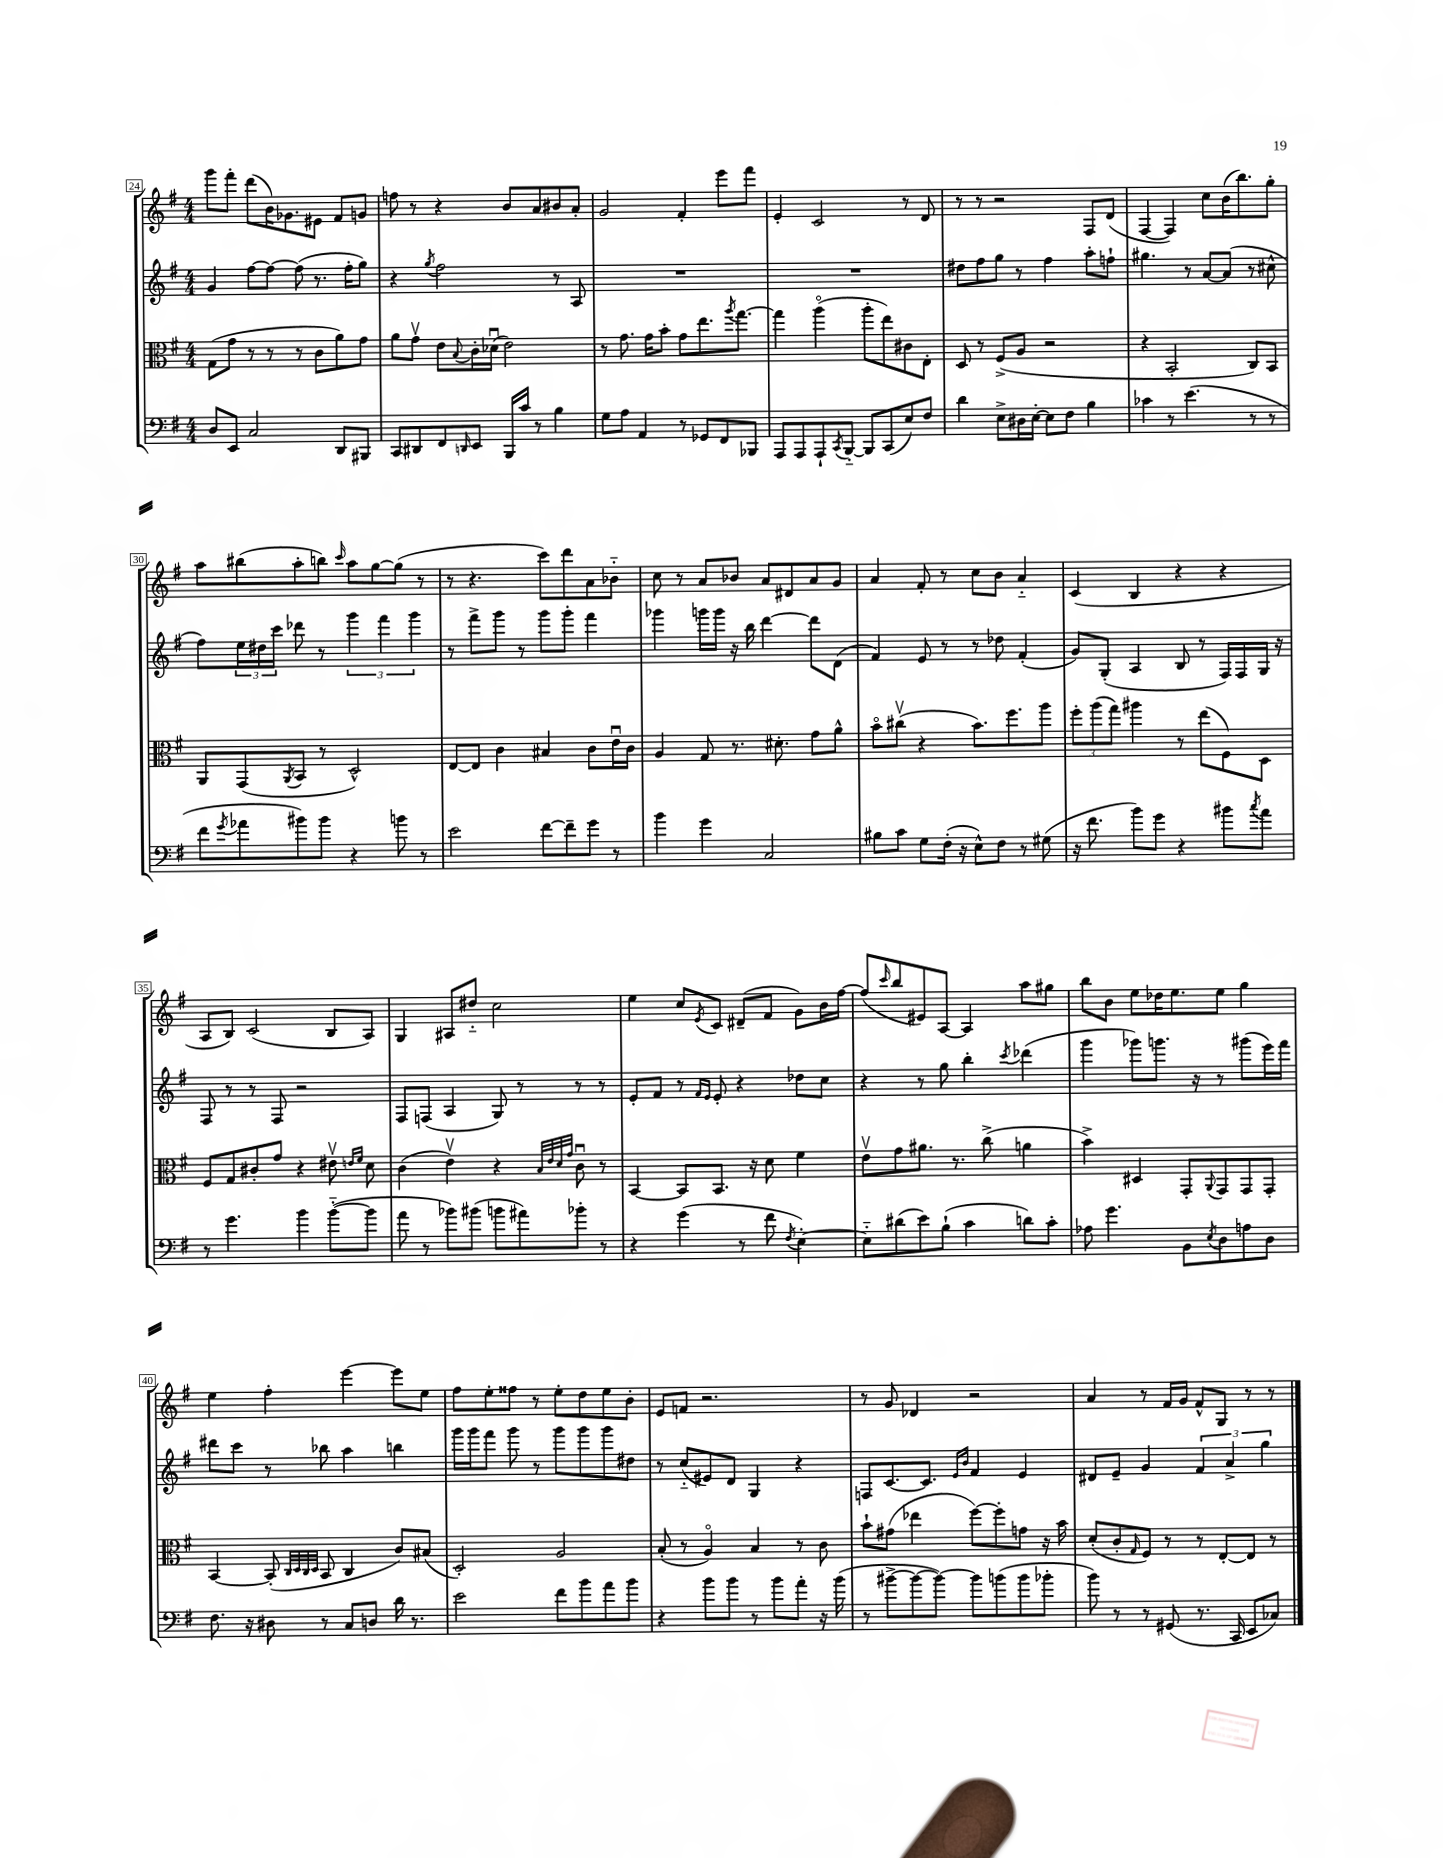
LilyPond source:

<<
\new StaffGroup <<
\new Staff = "s0" {
    \clef treble \key g \major \numericTimeSignature \time 4/4
    g'''8 fis'''8-. d'''8( b'16) ges'8. eis'8 fis'8 g'8 |
    f''8 r8 r4 b'8 a'8 bis'8 a'8-. |
    g'2 fis'4-. e'''8 fis'''8 |
    e'4-. c'2 r8 d'8 |
    r8 r8 r2 fis8 d'8( |
    fis4~ fis4) c''8 b'16( b''8.) g''8-. |
    a''8 bis''8( a''8-. b''8) \grace { c'''16 } a''8 g''8~ g''8( r8 |
    r8 r4. c'''8) d'''8 a'8 bes'8-_ |
    c''8 r8 a'8 bes'8 a'8 dis'8 a'8 g'8 |
    a'4 fis'8-. r8 c''8 b'8 a'4-_ |
    c'4( b4 r4 r4 |
    a8 b8) c'2( b8 a8) |
    g4 ais8 dis''8-_ c''2 |
    e''4 c''8 \acciaccatura { e'8 } c'8 dis'8--( fis'8 g'8) b'16 fis''16~ |
    fis''8( \grace { c'''16 } b''8 eis'8) a8~ a4 a''8 gis''8 |
    b''8 b'8 e''8 des''16 e''8. e''8 g''4 |
    e''4 fis''4-. e'''4~ e'''8 e''8 |
    fis''8 e''8-. fisis''8 r8 e''8-. d''8 e''8 b'8-. |
    e'8 f'8 r2. |
    r8 g'8 des'4 r2 |
    a'4 r8 fis'16 g'16 fis'8-^ g8 r8 r8 \bar "|." |
}
\new Staff = "s1" {
    \clef treble \key g \major \numericTimeSignature \time 4/4
    g'4 fis''8~ fis''8~ fis''8( r8. fis''16-. g''8) |
    r4 \acciaccatura { g''8 } fis''2 r8 a8 |
    R1 |
    R1 |
    dis''8 fis''8 g''8 r8 fis''4 a''8-. f''8-! |
    gis''4. r8 a'8~ a'8( r8 cis''8-^ |
    fis''8) \tuplet 3/2 { e''16 dis''16 c'''16 } des'''8 r8 \tuplet 3/2 { g'''4 fis'''4 g'''4 } |
    r8 fis'''8-> g'''8 r8 g'''8 g'''8-. fis'''4 |
    ges'''4 g'''16 g'''16 r16 b''16 d'''4~ d'''8 d'8( |
    fis'4) e'8 r8 r8 des''8 fis'4-.( |
    g'8) g8-.( a4 b8 r8 fis16) fis16 g16 r16 |
    fis8 r8 r8 fis8 r2 |
    fis8 f8( a4 g8) r8 r8 r8 |
    e'8-. fis'8 r8 \grace { fis'16 e'16 } e'8-. r4 des''8 c''8 |
    r4 r8 g''8 b''4-. \acciaccatura { c'''8 } des'''4( |
    g'''4 ges'''8) g'''8. r16 r8 gis'''8( e'''16) fis'''16 |
    dis'''8 c'''8 r8 bes''8 a''4 b''4 |
    g'''16 g'''16 fis'''8 g'''8 r8 g'''8 g'''8 g'''8 dis''8 |
    r8 c''8-_( eis'8) d'8 g4 r4 |
    f8 c'8.~ c'8. \grace { e'16 b'16 } fis'4 e'4 |
    dis'8 e'8-- g'4 \tuplet 3/2 { fis'4 a'4-> g''4 } \bar "|." |
}
\new Staff = "s2" {
    \clef alto \key g \major \numericTimeSignature \time 4/4
    g8( g'8 r8 r8 r8 c'8 a'8) g'8 |
    a'8 g'8\upbow e'8 \appoggiatura { b8 } c'16-. des'16\downbow( e'2) |
    r8 g'8. g'16 b'8-. g'8 e''8. \acciaccatura { a''8 } g''8.~ |
    g''4 a''4\flageolet( a''8-. e''8) cis'8 e8-. |
    d8 r8 fis8->( a8 r2 |
    r4 b,2-. c8) b,8 |
    a,8 g,8( \acciaccatura { a,8 } b,8 r8 d2-^) |
    e8~ e8 c'4 bis4 c'8 e'16\downbow c'16 |
    a4 g8 r8. dis'8.-. g'8 a'8-^ |
    b'8\flageolet cis''8\upbow( r4 b'8.) fis''8. a''8 |
    \tuplet 3/2 { fis''8-. a''8( g''8) } ais''4 r8 e''8( fis8) d8 |
    fis8 g8 cis'8-. g'8 r4 eis'8\upbow \grace { e'16 fis'16 } d'8 |
    c'4( e'4\upbow) r4 \grace { b32 e'32 d'32 g'32 } c'8\downbow r8 |
    b,4~ b,8 b,8. r16 d'8 fis'4 |
    e'8\upbow g'8 ais'8. r8. c''8->( a'4 |
    b'4->) dis4 g,8-. \appoggiatura { a,8 } g,8 g,8 g,8-. |
    b,4~ b,8-.( \grace { c32 d32 c32 d32 } b,8 c4 c'8) bis8( |
    d2-.) a2 |
    b8-.( r8 a4\flageolet) b4 r8 c'8 |
    b'8-! gis'8( ees''4 fis''8~) fis''8-. g'8 r16 b'16 |
    d'8-.( c'8-. \grace { g16 } fis8) r8 r8 e8~-. e8 r8 \bar "|." |
}
\new Staff = "s3" {
    \clef bass \key g \major \numericTimeSignature \time 4/4
    d8 e,8 c2 d,8 bis,,8 |
    c,8 dis,8 fis,8 \grace { d,16 } e,8 b,,16 c'16 r8 b4 |
    g8 a8 a,4 r8 ges,8 fis,8 bes,,8 |
    a,,8 a,,8 a,,8-! \acciaccatura { c,8 } b,,8~-_ b,,8 c,8( e8) fis8 |
    d'4 e8-> dis16 e16~-. e8 fis8 b4 |
    ces'4 r8 e'4.( r8 r8 |
    fis'8 \acciaccatura { g'8 } aes'8 bis'8) bis'8 r4 b'8 r8 |
    e'2 fis'8~ fis'8-- g'8 r8 |
    b'4 g'4 c2 |
    bis8 c'8 g8 fis16-.( r16 e8-^) fis8 r8 gis8( |
    r16 fis'8. b'8) g'8 r4 bis'8 \acciaccatura { c''8 } a'8 |
    r8 g'4. b'4 b'8~-_( b'8 |
    a'8 r8 bes'8) bis'8( b'8 ais'8) bes'8-. r8 |
    r4 g'4( r8 fis'8 \acciaccatura { fis8 } e4~-.) |
    e8-_ dis'8( e'8) b8-!( c'4 d'8) c'8-. |
    aes8 g'4. b,8 \acciaccatura { e8 } d8 a8 d8 |
    fis8. r16 dis8 r8 c8 d8 d'16 r8. |
    e'2 fis'8 b'8 a'8 b'8 |
    r4 b'8 b'8 r8 b'8 a'8-. r16 b'16( |
    r8 bis'8~-> bis'8~ bis'8~) bis'8 b'8( b'8 bes'8-. |
    b'8) r8 r8 gis,8( r8. c,16 e,8 ces8) \bar "|." |
}
>>
>>
\layout { \context { \Score currentBarNumber = #24 \override BarNumber.stencil = #(make-stencil-boxer 0.1 0.3 ly:text-interface::print) } }
